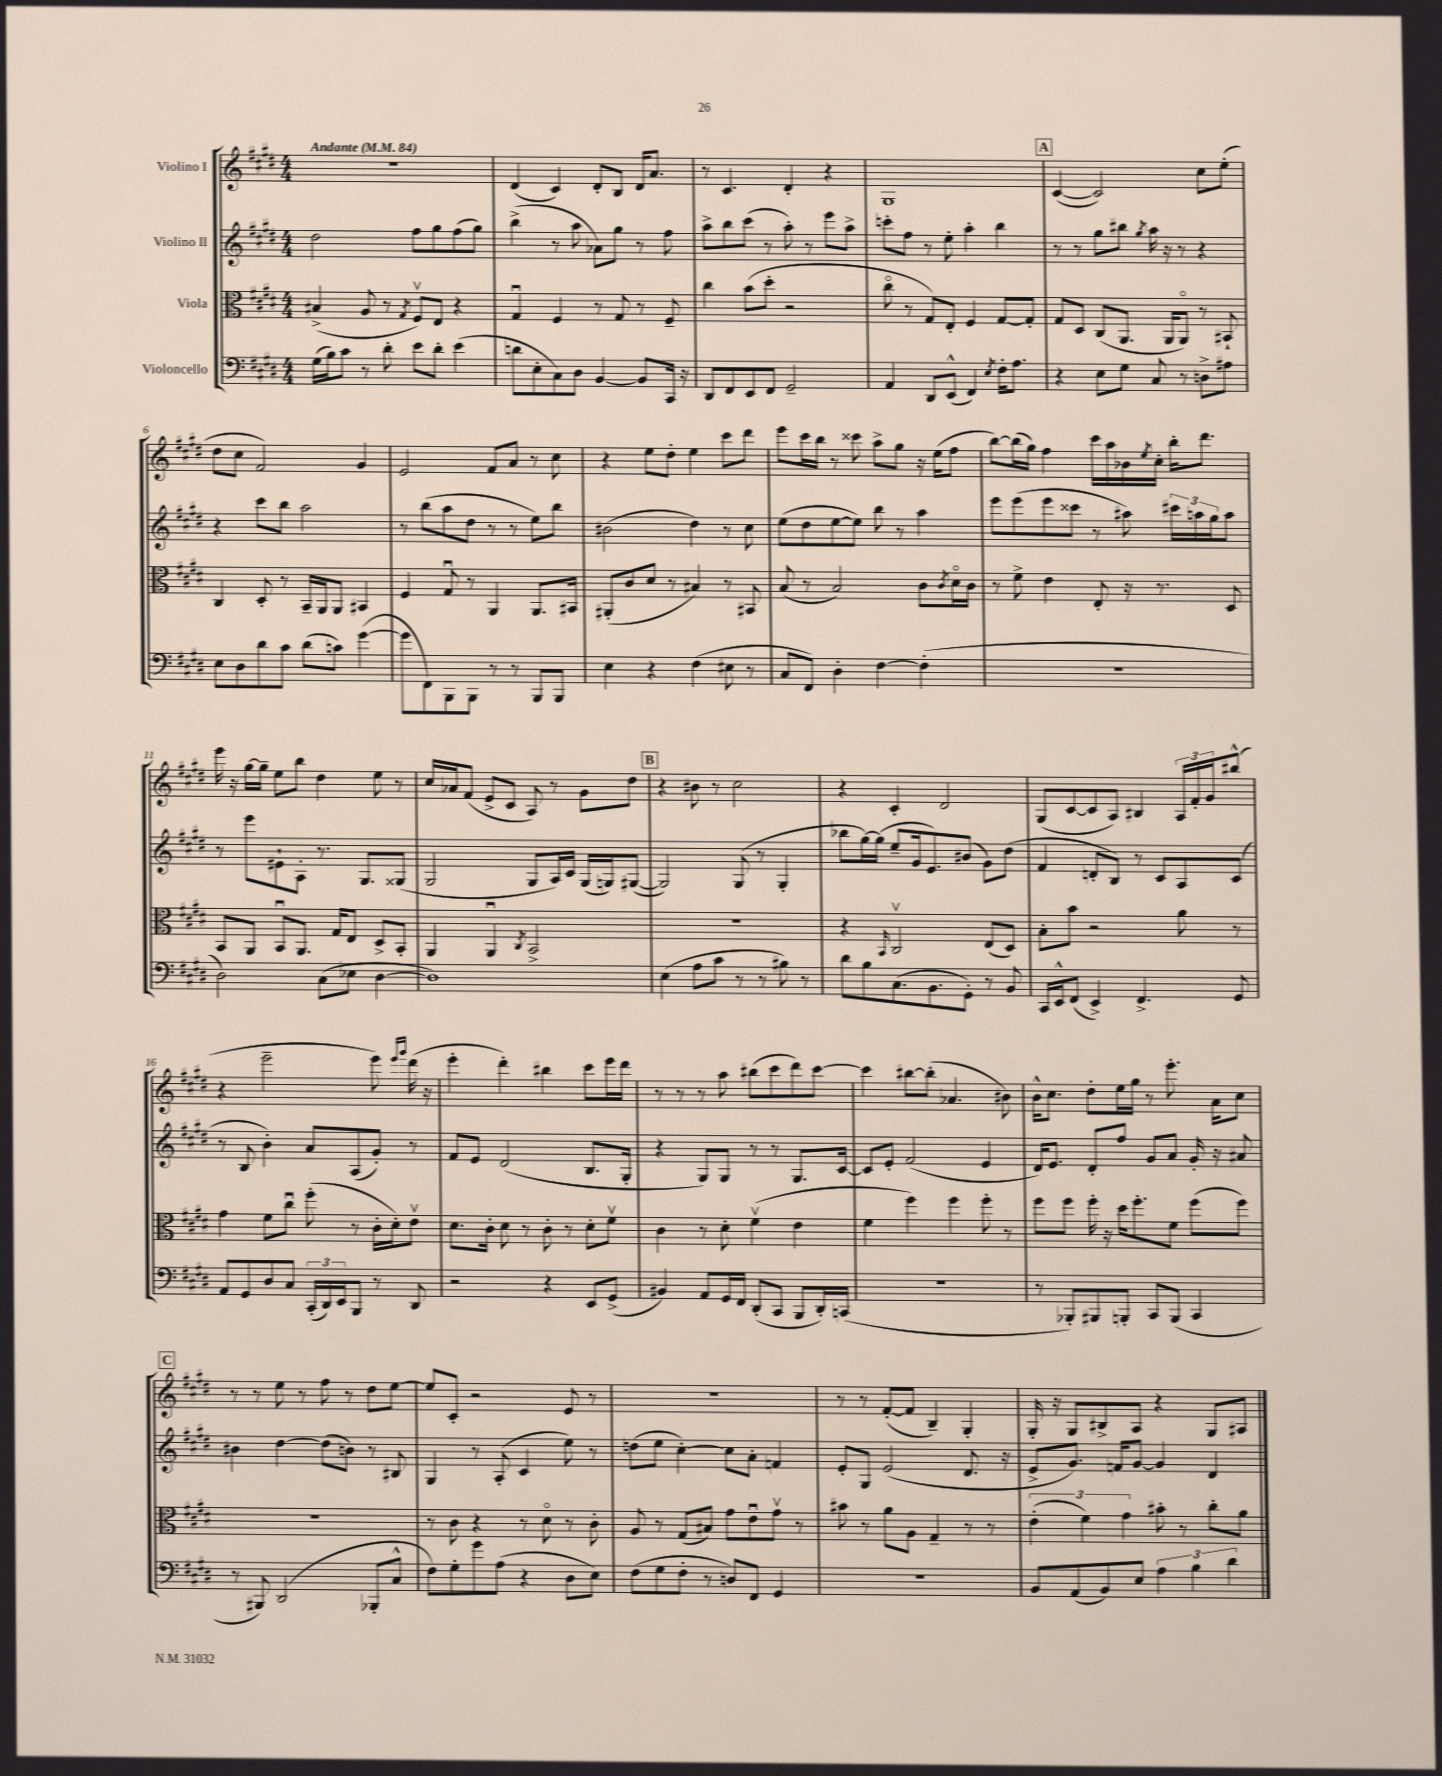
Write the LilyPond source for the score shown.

<<
\new StaffGroup <<
\new Staff = "s0" \with { instrumentName = "Violino I" } {
    \clef treble \key e \major \numericTimeSignature \time 4/4 \tempo "Andante" 4 = 84
    R1 |
    dis'4( cis'4) dis'8-. b8 dis'16 a'8. |
    r8 cis'4. dis'4-. r4 |
    gis1 |
    \mark \markup { \box "A" } cis'4~( cis'2) cis''8 e''8-.( |
    dis''8 cis''8 fis'2) gis'4 |
    e'2 fis'8 a'8 r8 cis''8 |
    r4 e''8 dis''8-. e''4 cis'''8 dis'''8 |
    e'''8 cis'''16 b''16 r8 cisis'''8 a''8-> gis''8 r16 e''16( fis''8 |
    b''8~) b''16( gis''16) fis''4 cis'''16 a''16 bes'16 \acciaccatura { e''8 } cis''16-. b''16-. dis'''8. |
    e'''16 r16 gis''16~ gis''16-- e''8 b''8 dis''4 e''8 r8 |
    cis''16 aes'16 fis'8( e'8-> cis'8 a8) r8 gis'8 dis''8 |
    \mark \markup { \box "B" } r4 bis'8 r8 cis''2 |
    r4 cis'4-. dis'2 |
    gis8( cis'8~ cis'8 a8) bis4 \tuplet 3/2 { a16 fis'16-. gis'16 } bis''8-^( |
    r4 e'''2-- e'''8) \grace { e'''16 gis'''16 } dis'''16( r16 |
    e'''4-. dis'''4-.) bis''4 cis'''8 e'''16 dis'''16 |
    r8 r8 r8 a''8 bis''8( cis'''8 dis'''8) cis'''8~ |
    cis'''4 bis''8~ bis''8-.( aes'4. bis'8) |
    b'16-^ cis''8. dis''8-. e''16 gis''16 r8 e'''8.-. a'16 cis''8 |
    \mark \markup { \box "C" } r8 r8 e''8 r8 fis''8 r8 dis''8 e''8~ |
    e''8 cis'8-. r2 e'8 r8 |
    R1 |
    r8 r8 fis'8~-.( fis'8 b4--) gis4-. |
    gis16-. r16 gis8 bis8-> a8 r4 gis8 ais8 \bar "|." |
}
\new Staff = "s1" \with { instrumentName = "Violino II" } {
    \clef treble \key e \major \numericTimeSignature \time 4/4
    dis''2 fis''8 gis''8 fis''8( gis''8) |
    b''4->( r8 a''8 aes'8) gis''8 r8 fis''8 |
    a''8-> b''8 cis'''8( r8 a''8-.) r8 e'''8 a''8-> |
    c'''8-. fis''8 r8 e''8-. a''4-. b''4 |
    \mark \markup { \box "A" } r8 r8 gis''8 bis''8 \acciaccatura { gis''8 } a''16 r16 r8 r4 |
    r4 cis'''8 b''8 a''2 |
    r8 b''8( a''8 dis''8 r8 r8 e''8) b''8 |
    bis'2( dis''4) r8 cis''8 |
    e''8( dis''8 e''8~ e''8) b''8 r8 a''4 |
    e'''8 e'''8( e'''8 cisis'''8 r8 ais''8) \tuplet 3/2 { cis'''16 a''16 gis''16 } a''8 |
    r8 e'''8 eis'8-! a8-. r8. gis8. gisis8( |
    gis2 gis8 a16) cis'16 gis16( g16) gis8~( |
    \mark \markup { \box "B" } gis2) gis8( r8 gis4-. |
    bes''8 gis''16~) gis''16( e''8-- gis'16 e'8.) bis'8( gis'8) dis''8( |
    fis'4 d'8-. b8) r8 cis'8 a8 cis'8( |
    r8 b8 b'4-.) a'8 a8( gis'8-.) r8 |
    fis'8 e'8 dis'2( b8. gis16-. |
    r4 gis8) gis8 r8 r8 gis8. cis'16~ |
    cis'8 e'8-. fis'2( e'4 |
    dis'16) e'8. dis'8-. fis''8 gis'8 a'8 gis'16-. r16 ais'8 |
    \mark \markup { \box "C" } bis'4 dis''4~ dis''8( b'8) r8 bis8 |
    gis4 r8 a8-.( cis'4 e''8) r8 |
    d''8( e''8 cis''4~-.) cis''8 a'8-. f'4 |
    e'8-. gis8 e'2( dis'8. r16 |
    e'8-> gis'8.) f'16 gis'8~ gis'4 dis'4 \bar "|." |
}
\new Staff = "s2" \with { instrumentName = "Viola" } {
    \clef alto \key e \major \numericTimeSignature \time 4/4
    bis4->( a8 r8 \acciaccatura { gis8 } fis8\upbow) e8 r4 |
    gis4\downbow fis4 r8 gis8 r8 fis8-- |
    cis''4 b'8( dis''8-. r2 |
    cis''8\flageolet r8 gis8) e8-. fis4 gis8~ gis8-. |
    \mark \markup { \box "A" } gis8 dis8 cis8( a,8. a,16 a,8\flageolet) r8 bis,8-! |
    cis4 dis8-. r8 b,16-- a,16 a,8 bis,4 |
    fis4 gis8\downbow r8 a,4 a,8. bis,16 |
    ais,8-.( cis'8 dis'8 r8 bis4) r8 bis,8 |
    b8( r8 b2) cis'8 \acciaccatura { cis'8 } dis'16\flageolet cis'16 |
    r8 fis'8-> e'4 e8-. r16 r8. dis8 |
    b,8 a,8 b,8\downbow a,8. gis16 e8 dis8-> b,8-. |
    a,4 a,4\downbow \acciaccatura { cis8 } b,2-> |
    \mark \markup { \box "B" } R1 |
    r4 \grace { b,16 } cis2\upbow e8( dis8) |
    b8-. b'8 r2 a'8 r8 |
    gis'4 fis'8 cis''8\downbow fis''8-.( r8 cis'16-. dis'16-.) e'8\upbow |
    dis'8. cis'16-. dis'8 r8 cis'8-. r8 dis'8-. fis'8\upbow |
    cis'4 r8 dis'8-. fis'4\upbow( e'4 |
    fis'4 fis''4) fis''4 fis''8-. r8 |
    fis''8 fis''8 fis''16-. r16 dis''16 fis''8.-. fis'8 fis''8( fis''8) |
    \mark \markup { \box "C" } R1 |
    r8 cis'8 r4 r8 dis'8\flageolet r8 cis'8-. |
    a8 r8 gis8( bis8) gis'8 e'8\downbow gis'8\upbow r8 |
    bis'8 r8 a'8 a8 gis4-- r8 r8 |
    \tuplet 3/2 { e'4-.( fis'4) gis'4 } bis'8-. r8 cis''8-. a'8 \bar "|." |
}
\new Staff = "s3" \with { instrumentName = "Violoncello" } {
    \clef bass \key e \major \numericTimeSignature \time 4/4
    gis16( b16) cis'8 r8 dis'8-. e'8 dis'8-. e'4( |
    d'8 e8-. cis8) dis8 b,4~ b,8 cis,16 r16 |
    dis,8 fis,8 e,8 fis,8 gis,2-- |
    a,4 dis,8 e,8-^( fis,4) \acciaccatura { e8 } fis16-. a8. |
    \mark \markup { \box "A" } r4 e8 gis8 cis8 r8 d8-> ais8 |
    e8 dis8 dis'8 cis'8 dis'8( c'8) gis'4~( |
    gis'8 fis,8) b,,8 b,,8 r8 r8 b,,8 b,,8 |
    e4 r4 fis4( eis8 r8 |
    cis8 fis,8) dis4-. fis4~ fis4-.( |
    R1 |
    dis2) cis8( ees8 dis4~ |
    dis1) |
    \mark \markup { \box "B" } e4( a8 cis'8 r8 r8 bis8) r8 |
    dis'8 b8 cis8.( b,8. gis,8-.) r8 b,8 |
    cis,16 e,16-^ fis,8( e,4->) fis,4.-> gis,8 |
    a,8 gis,8 dis8 cis8 \tuplet 3/2 { cis,16-.( dis,16) e,16 } b,,8 r8 dis,8 |
    r2 r4 e,8 gis,8->( |
    bis,4) a,8 gis,16 fis,16 dis,8-.( cis,8 b,,8 dis,16-.) c,16( |
    R1 |
    r8 bes,,8-.) bis,,8 b,,8-. cis,8 b,,8( cis,4 |
    \mark \markup { \box "C" } r8 bis,,8) dis,2( bes,,8-. cis8-^ |
    fis8) gis8-. gis'8 a8( r4 dis8 e8) |
    fis8( gis8 fis8-. r8 d8) fis,8 gis,4 |
    R1 |
    b,8 a,8( b,8) e8 \tuplet 3/2 { a4 b4 dis'4 } \bar "|." |
}
>>
>>
